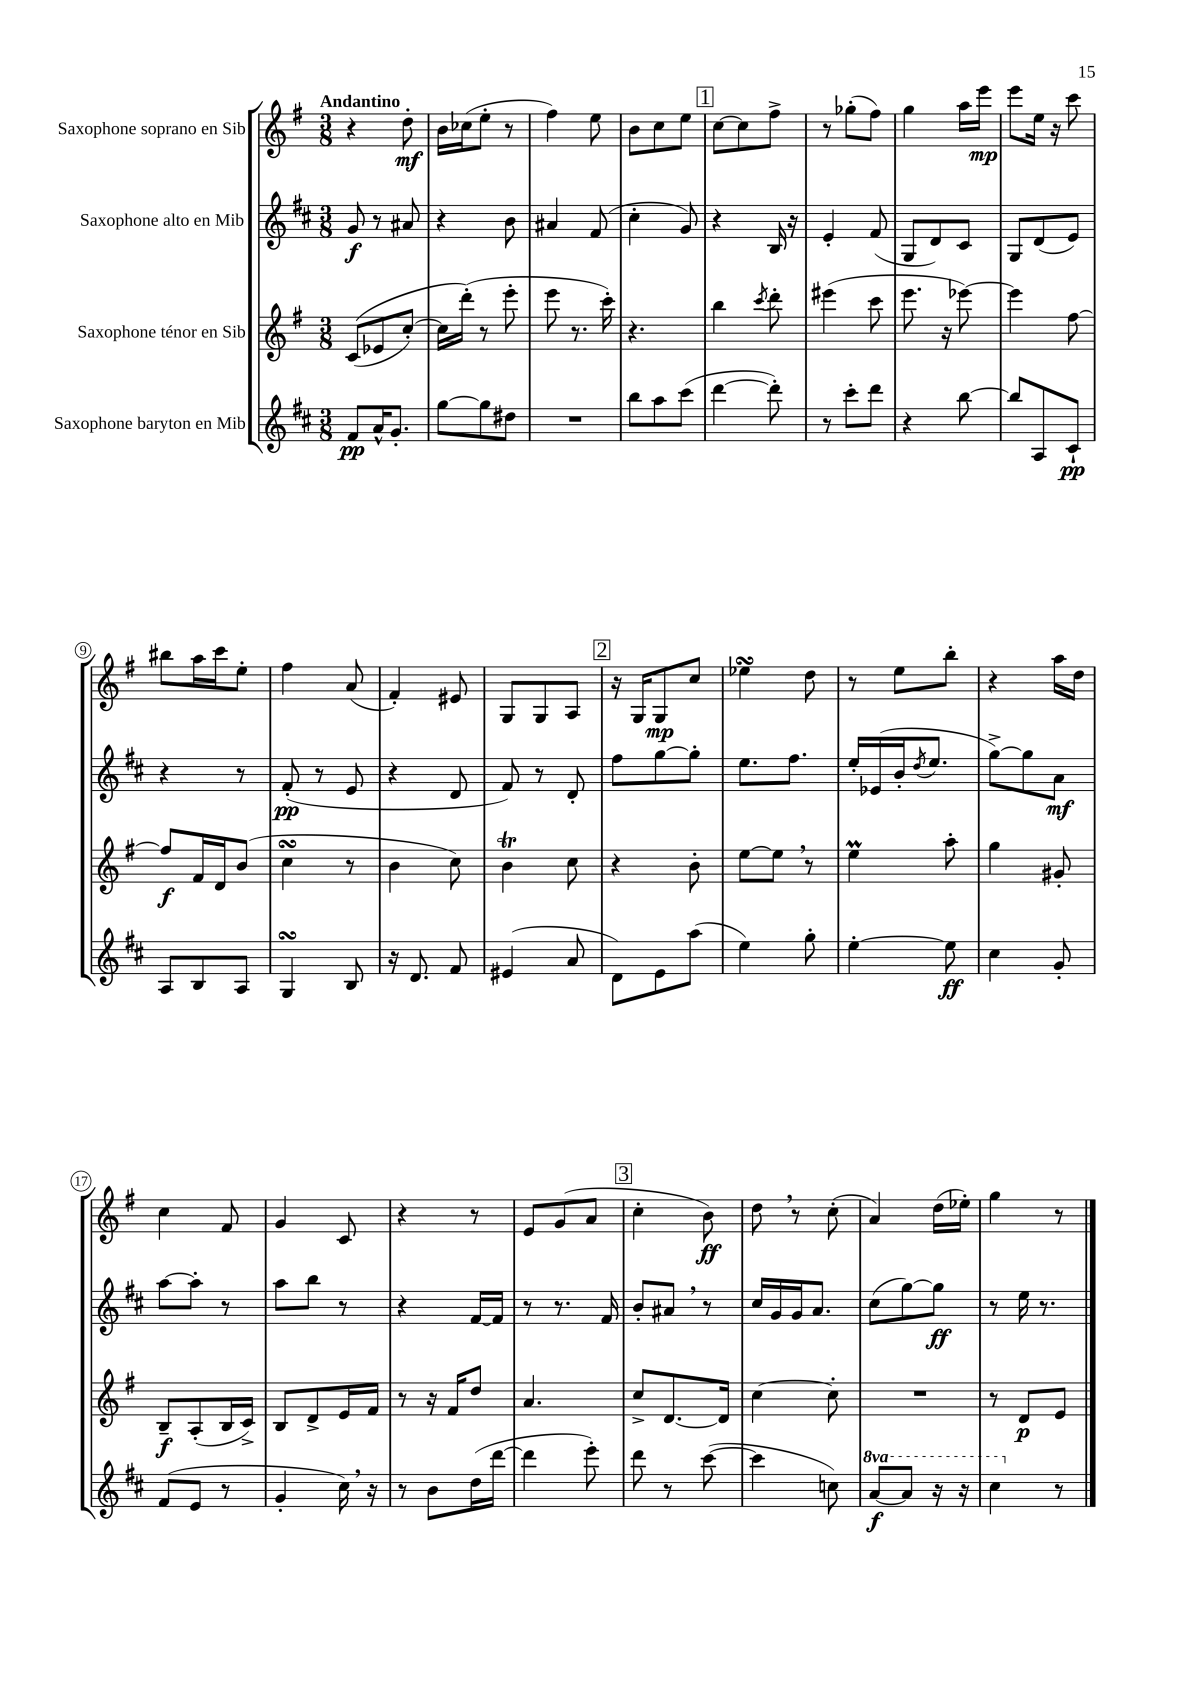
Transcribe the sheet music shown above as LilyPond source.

<<
\new StaffGroup <<
\new Staff = "s0" \with { instrumentName = "Saxophone soprano en Sib" } {
    \clef treble \key g \major \numericTimeSignature \time 3/8 \tempo "Andantino"
    r4 d''8-.\mf |
    b'16 ces''16( e''8-. r8 |
    fis''4) e''8 |
    b'8 c''8 e''8 |
    \mark \markup { \box "1" } c''8~ c''8 fis''8-> |
    r8 ges''8-.( fis''8) |
    g''4 a''16 e'''16\mp |
    e'''8 e''16 r16 c'''8 |
    bis''8 a''16 c'''16 e''8-. |
    fis''4 a'8( |
    fis'4-.) eis'8 |
    g8 g8 a8 |
    \mark \markup { \box "2" } r16 g16 g8\mp c''8 |
    ees''4\turn d''8 |
    r8 e''8 b''8-. |
    r4 a''16 d''16 |
    c''4 fis'8 |
    g'4 c'8 |
    r4 r8 |
    e'8 g'8( a'8 |
    \mark \markup { \box "3" } c''4-. b'8\ff) |
    d''8 \breathe r8 c''8-.( |
    a'4) d''16( ees''16-.) |
    g''4 r8 \bar "|." |
}
\new Staff = "s1" \with { instrumentName = "Saxophone alto en Mib" } {
    \clef treble \key d \major \numericTimeSignature \time 3/8
    g'8\f r8 ais'8 |
    r4 b'8 |
    ais'4 fis'8( |
    cis''4-. g'8) |
    \mark \markup { \box "1" } r4 b16 r16 |
    e'4-. fis'8( |
    g8 d'8) cis'8 |
    g8 d'8( e'8) |
    r4 r8 |
    fis'8-.\pp( r8 e'8 |
    r4 d'8 |
    fis'8) r8 d'8-. |
    \mark \markup { \box "2" } fis''8 g''8~ g''8-. |
    e''8. fis''8. |
    e''16-. ees'16( b'16-. \acciaccatura { d''8 } e''8. |
    g''8~->) g''8 a'8\mf |
    a''8~ a''8-. r8 |
    a''8 b''8 r8 |
    r4 fis'16~ fis'16 |
    r8 r8. fis'16 |
    \mark \markup { \box "3" } b'8-. ais'8 \breathe r8 |
    cis''16 g'16 g'16 a'8. |
    cis''8( g''8~) g''8\ff |
    r8 e''16 r8. \bar "|." |
}
\new Staff = "s2" \with { instrumentName = "Saxophone ténor en Sib" } {
    \clef treble \key g \major \numericTimeSignature \time 3/8
    c'8(\( ees'8 c''8~-.) |
    c''16 d'''16-.(\) r8 e'''8-. |
    e'''8 r8. c'''16-.) |
    r4. |
    \mark \markup { \box "1" } b''4 \acciaccatura { c'''8 } d'''8-. |
    eis'''4( c'''8 |
    e'''8. r16 ees'''8~) |
    ees'''4 fis''8~ |
    fis''8\f fis'16 d'16 b'8( |
    c''4\turn r8 |
    b'4 c''8) |
    b'4\trill c''8 |
    \mark \markup { \box "2" } r4 b'8-. |
    e''8~ e''8 \breathe r8 |
    e''4\prall a''8-. |
    g''4 gis'8-. |
    b8--\f a8-.( b16 c'16->) |
    b8 d'8-> e'16 fis'16 |
    r8 r16 fis'16 d''8 |
    a'4. |
    \mark \markup { \box "3" } c''8-> d'8.~ d'16 |
    c''4~ c''8-. |
    R4. |
    r8 d'8\p e'8 \bar "|." |
}
\new Staff = "s3" \with { instrumentName = "Saxophone baryton en Mib" } {
    \clef treble \key d \major \numericTimeSignature \time 3/8 \set Staff.ottavationMarkups = #ottavation-simple-ordinals
    fis'8\pp a'16-^ g'8.-. |
    g''8~ g''8 dis''8 |
    R4. |
    b''8 a''8 cis'''8( |
    \mark \markup { \box "1" } d'''4~ d'''8-.) |
    r8 cis'''8-. d'''8 |
    r4 b''8~ |
    b''8 a8 cis'8-!\pp |
    a8 b8 a8 |
    g4\turn b8 |
    r16 d'8. fis'8 |
    eis'4( a'8 |
    \mark \markup { \box "2" } d'8) e'8 a''8( |
    e''4) g''8-. |
    e''4~-. e''8\ff |
    cis''4 g'8-. |
    fis'8( e'8 r8 |
    g'4-. cis''16) \breathe r16 |
    r8 b'8 d''16( d'''16~ |
    d'''4 e'''8-.) |
    \mark \markup { \box "3" } d'''8 r8 cis'''8~( |
    cis'''4 c''8) |
    \ottava #1 a''8~\f a''8 r16 r16 |
    cis'''4 \ottava #0 r8 \bar "|." |
}
>>
>>
\layout { \context { \Score \override BarNumber.stencil = #(make-stencil-circler 0.1 0.3 ly:text-interface::print) } }
